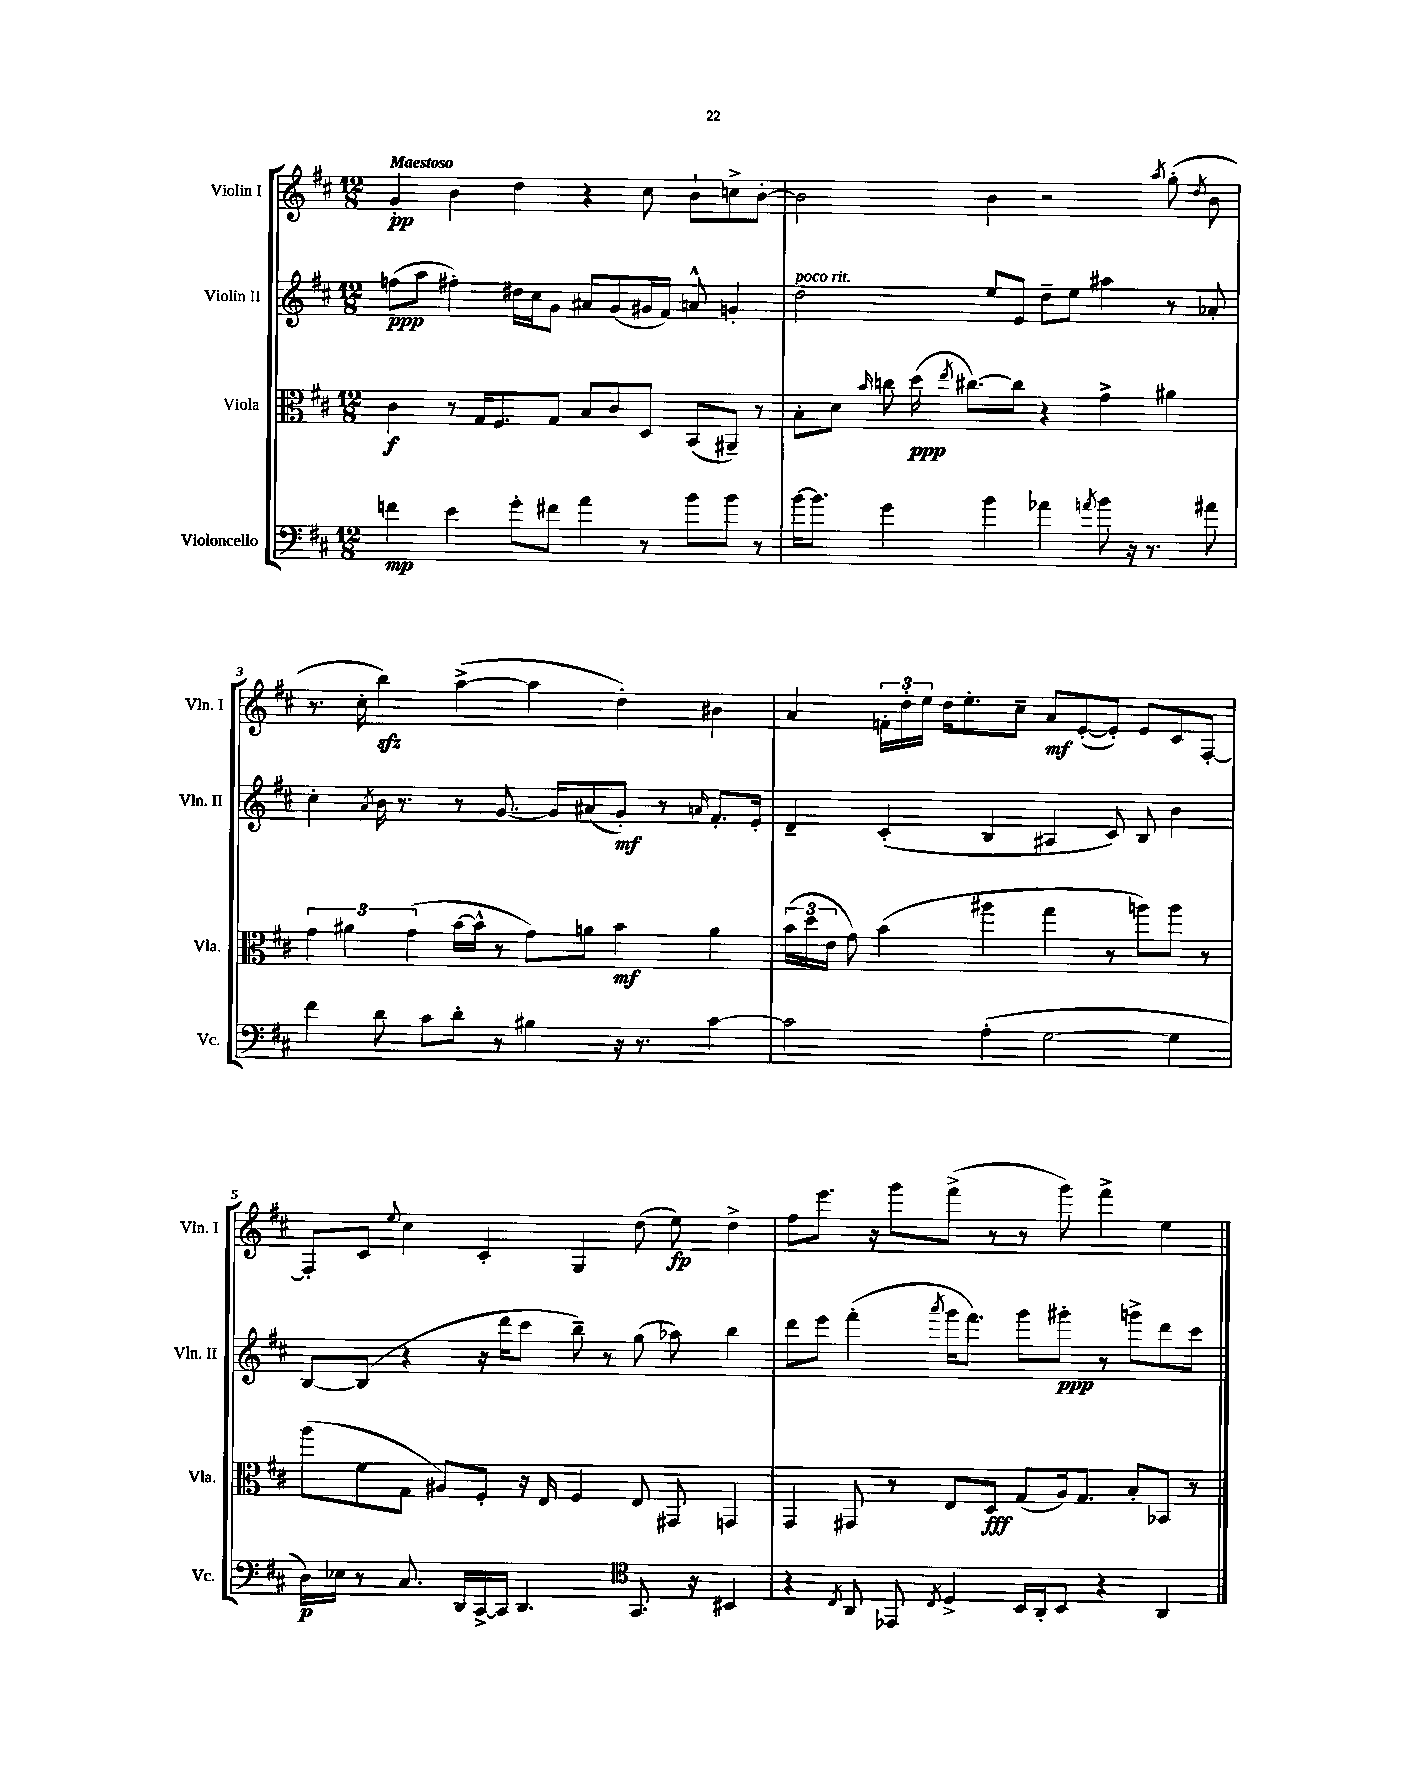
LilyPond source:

<<
\new StaffGroup <<
\new Staff = "s0" \with { instrumentName = "Violin I" shortInstrumentName = "Vln. I" } {
    \clef treble \key d \major \numericTimeSignature \time 12/8 \tempo "Maestoso"
    \autoBeamOff g'4-.\pp b'4 d''4 r4 cis''8 b'8[-! c''8-> b'8]~-. |
    b'2 b'4 r2 \acciaccatura { a''8 } g''8-.( \acciaccatura { d''8 } b'8 |
    r8. cis''16-. b''4\sfz) a''4~->( a''4 d''4-.) bis'4 |
    a'4 \tuplet 3/2 { f'16[-. d''16-. e''16] } d''16[ e''8.-. cis''8]-- a'8[\mf e'8~-.( e'8]-.) e'8[ cis'8 fis8]~-. |
    fis8[-. cis'8] \appoggiatura { e''8 } cis''4 cis'4-. g4 d''8( e''8\fp) d''4-> |
    fis''8[ e'''8.] r16 g'''8[ fis'''8]->( r8 r8 g'''8) fis'''4-> e''4 \bar "|." |
}
\new Staff = "s1" \with { instrumentName = "Violin II" shortInstrumentName = "Vln. II" } {
    \clef treble \key d \major \numericTimeSignature \time 12/8
    \autoBeamOff f''8[\ppp( a''8] fis''4-.) dis''16[ cis''16 g'8] ais'8[ g'8( gis'16 fis'16]) a'8-^ g'4-. |
    d''2^\markup { \italic "poco rit." } e''8[ e'8] d''8[-- e''8] ais''4 r8 aes'8-. |
    cis''4-. \acciaccatura { a'8 } b'16 r8. r8 g'8.~ g'16[ ais'8( g'8]-.\mf) r8 \grace { a'16 } fis'8.[-. e'16]-. |
    d'4-- cis'4-.( b4 ais4 cis'8) b8 b'4 |
    b8[~ b8]( r4 r16 d'''16[ cis'''8] b''8--) r8 g''8( aes''8) b''4 |
    d'''8[ e'''8] fis'''4-.( \acciaccatura { a'''8 } g'''16[ fis'''8.]) g'''8[ gis'''8]-.\ppp r8 g'''8[-> d'''8 cis'''8] \bar "|." |
}
\new Staff = "s2" \with { instrumentName = "Viola" shortInstrumentName = "Vla." } {
    \clef alto \key d \major \numericTimeSignature \time 12/8
    \autoBeamOff cis'4\f r8 g16[ fis8. g8] b8[ cis'8 d8] b,8[( ais,8]--) r8 |
    b8[-. d'8] \grace { b'16 } c''8 d''16\ppp( \acciaccatura { e''8 } cis''8.[~) cis''8] r4 g'4-> ais'4 |
    \tuplet 3/2 { g'4 ais'4 g'4( } b'16[~ b'16]-^ r8 g'8[) a'8] b'4\mf a'4 |
    \tuplet 3/2 { b'16[( d''16 e'16] } g'8) b'4( ais''4 g''4 r8 a''8[) a''8] r8 |
    a''8[( fis'8 g8] ais8[) fis8]-. r16 e16 fis4 e8 gis,8 g,4 |
    g,4 gis,8 r8 e8[ d8]\fff g8[( a16) g8.] b8[-. bes,8] r8 \bar "|." |
}
\new Staff = "s3" \with { instrumentName = "Violoncello" shortInstrumentName = "Vc." } {
    \clef bass \key d \major \numericTimeSignature \time 12/8
    \autoBeamOff f'4\mp e'4 g'8[-. fis'8] a'4 r8 b'8[ b'8] r8 |
    b'16[~ b'8.] g'4 b'4 aes'4 \acciaccatura { a'8 } b'8 r16 r8. ais'8 |
    fis'4 d'8 cis'8[ d'8]-. r8 bis4 r16 r8. cis'4~ |
    cis'2 a4-.( g2~ g4 |
    d16[\p) ees16] r8 cis8. d,16[ cis,16~-> cis,16] d,4. \clef tenor g,8. r16 bis,4 |
    r4 \acciaccatura { cis8 } a,8 ees,8 \acciaccatura { cis8 } d4-> b,16[ a,16-. b,8] r4 a,4 \bar "|." |
}
>>
>>
